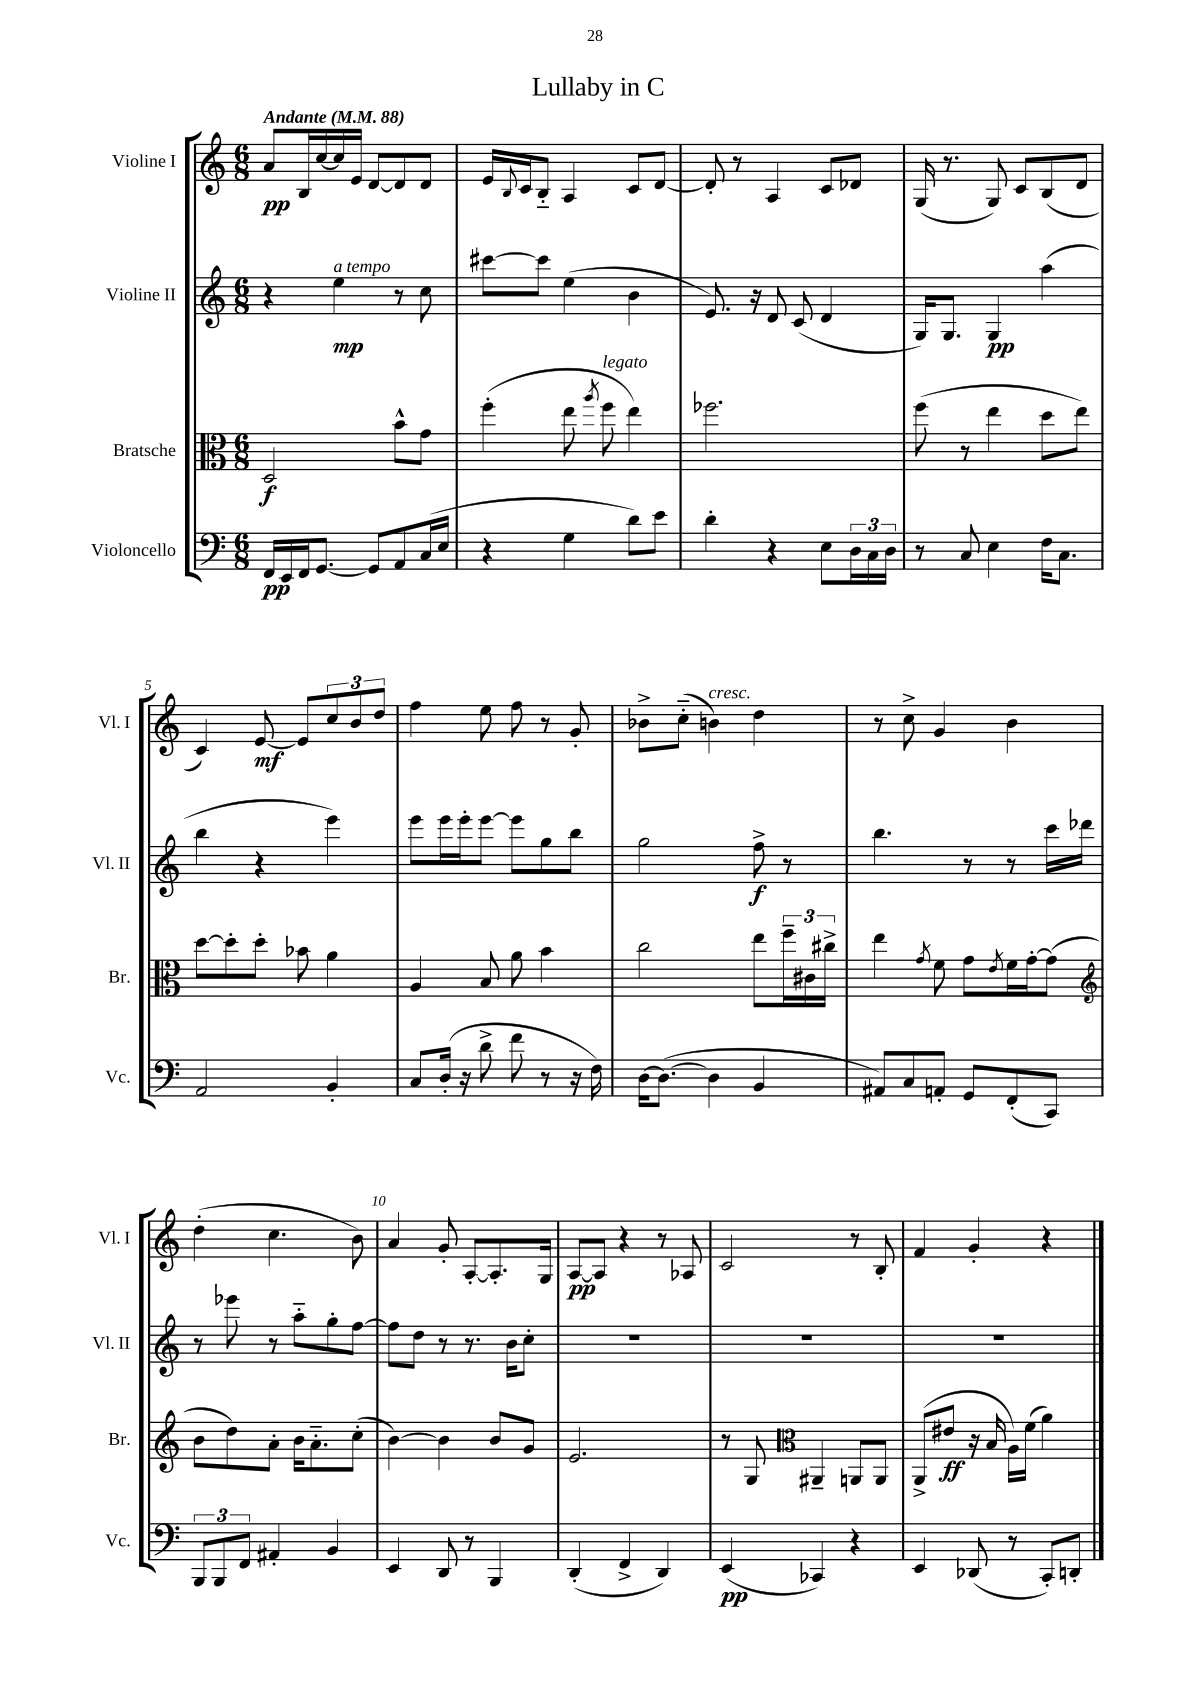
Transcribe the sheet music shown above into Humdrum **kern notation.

**kern	**dynam	**kern	**dynam	**kern	**dynam	**kern	**dynam
*part4	*part4	*part3	*part3	*part2	*part2	*part1	*part1
*staff4	*staff4	*staff3	*staff3	*staff2	*staff2	*staff1	*staff1
*I"Violoncello	*	*I"Bratsche	*	*I"Violine II	*	*I"Violine I	*
*I'Vc.	*	*I'Br.	*	*I'Vl. II	*	*I'Vl. I	*
*clefF4	*	*clefC3	*	*clefG2	*	*clefG2	*
*k[]	*	*k[]	*	*k[]	*	*k[]	*
*M6/8	*	*M6/8	*	*M6/8	*	*M6/8	*
*MM88	*	*MM88	*	*MM88	*	*MM88	*
=1	=1	=1	=1	=1	=1	=1	=1
!	!	!	!	!	!	!LO:TX:a:B:t=Andante	!
16FF/LL	pp	2D/	f	4r	.	8a/L	pp
16EE/	.	.	.	.	.	.	.
16FF/J	.	.	.	.	.	16B/L	.
[8.GG/J	.	.	.	.	.	[16cc/	.
!	!	!	!	!LO:TX:a:i:t=a tempo	!	!	!
.	.	.	.	4ee\	mp	16cc/]	.
.	.	.	.	.	.	16e/JJ	.
8GG/L]	.	.	.	.	.	[8d/L	.
8AA/	.	8b^^\L	.	8r	.	8d/]	.
(16C/L	.	8g\J	.	8cc\	.	8d/J	.
16E/JJ	.	.	.	.	.	.	.
=2	=2	=2	=2	=2	=2	=2	=2
4r	.	(4ff'\	.	[8ccc#X\L	.	16e/LL	.
.	.	.	.	.	.	8qqB/	.
.	.	.	.	.	.	16c/J	.
.	.	.	.	8ccc#\J]	.	8B/J	.
4G\	.	8ee\	.	(4ee\	.	4A/	.
.	.	8qaa/	.	.	.	.	.
!	!	!LO:TX:a:i:t=legato	!	!	!	!	!
.	.	8ff\	.	.	.	.	.
8d\L)	.	4ee\)	.	4b\	.	8c/L	.
8e\J	.	.	.	.	.	[8d/J	.
=3	=3	=3	=3	=3	=3	=3	=3
4d'\	.	2.ff-X\	.	8.e/)	.	8d'/]	.
.	.	.	.	.	.	8r	.
.	.	.	.	16r	.	.	.
4r	.	.	.	8d/	.	4A/	.
.	.	.	.	(8c/	.	.	.
8E\L	.	.	.	4d/	.	8c/L	.
24D\L	.	.	.	.	.	8d-X/J	.
24C\	.	.	.	.	.	.	.
24D\JJ	.	.	.	.	.	.	.
=4	=4	=4	=4	=4	=4	=4	=4
8r	.	(8ff\	.	16G/KL)	.	(16G/	.
.	.	.	.	8.G/J	.	8.r	.
8C/	.	8r	.	.	.	.	.
4E\	.	4ee\	.	4G/	pp	8G/)	.
.	.	.	.	.	.	8c/L	.
16F\KL	.	8dd\L	.	(4aa\	.	(8B/	.
8.C\J	.	.	.	.	.	.	.
.	.	8ee\J)	.	.	.	8d/J	.
!!LO:LB:g=z
=5	=5	=5	=5	=5	=5	=5	=5
2AA/	.	[8dd\L	.	4bb\	.	4c/)	.
.	.	8dd'\]	.	.	.	.	.
.	.	8dd'\J	.	4r	.	[8e/	mf
.	.	8b-X\	.	.	.	8e/L]	.
4BB'/	.	4a\	.	4eee\)	.	12cc/	.
.	.	.	.	.	.	12b/	.
.	.	.	.	.	.	12dd/J	.
=6	=6	=6	=6	=6	=6	=6	=6
8C/L	.	4A/	.	8eee\L	.	4ff\	.
(16D'/Jk	.	.	.	16eee\L	.	.	.
16r	.	.	.	16eee'\J	.	.	.
8d^\	.	8B/	.	[8eee\J	.	8ee\	.
8f\	.	8a\	.	8eee\L]	.	8ff\	.
8r	.	4b\	.	8gg\	.	8r	.
16r	.	.	.	8bb\J	.	8g'/	.
16F\)	.	.	.	.	.	.	.
=7	=7	=7	=7	=7	=7	=7	=7
[16D\KL	.	2cc\	.	2gg\	.	8b-X^\L	.
(8.D\J_	.	.	.	.	.	.	.
.	.	.	.	.	.	(8cc\J	.
!	!	!	!	!	!	!LO:TX:a:i:t=cresc.	!
4D\]	.	.	.	.	.	4bn\)	.
4BB/	.	8ee\L	.	8ff^\	f	4dd\	.
.	.	24ff~\L	.	8r	.	.	.
.	.	24c#X\	.	.	.	.	.
.	.	24cc#X^\JJ	.	.	.	.	.
=8	=8	=8	=8	=8	=8	=8	=8
8AA#X/L)	.	4ee\	.	4.bb\	.	8r	.
8C/	.	.	.	.	.	8cc^\	.
.	.	8qg/	.	.	.	.	.
8AAn'/J	.	8f\	.	.	.	4g/	.
8GG/L	.	8g\L	.	8r	.	.	.
.	.	8qe/	.	.	.	.	.
(8FF'/	.	16f\L	.	8r	.	4b\	.
.	.	[16g'\J	.	.	.	.	.
8CC/J)	.	(8g\J]	.	16ccc\LL	.	.	.
.	.	.	.	16ddd-X\JJ	.	.	.
!!LO:LB:g=z
=9	=9	=9	=9	=9	=9	=9	=9
*	*	*clefG2	*	*	*	*	*
12BBB/L	.	8b\L	.	8r	.	(4dd'\	.
12BBB/	.	.	.	.	.	.	.
.	.	8dd\)	.	8eee-X\	.	.	.
12FF/J	.	.	.	.	.	.	.
4AA#X'/	.	8a'\J	.	8r	.	4.cc\	.
.	.	16b\KL	.	8aa\L	.	.	.
.	.	8.a\	.	.	.	.	.
4BB/	.	.	.	8gg'\	.	.	.
.	.	(8cc'\J	.	[8ff\J	.	8b\)	.
=10	=10	=10	=10	=10	=10	=10	=10
4EE/	.	[4b\)	.	8ff\L]	.	4a/	.
.	.	.	.	8dd\J	.	.	.
8DD/	.	4b\]	.	8r	.	8g'/	.
8r	.	.	.	8.r	.	[8A'/L	.
4BBB/	.	8b/L	.	.	.	8.A'/]	.
.	.	.	.	16b\KL	.	.	.
.	.	8g/J	.	8cc'\J	.	.	.
.	.	.	.	.	.	16G/Jk	.
=11	=11	=11	=11	=11	=11	=11	=11
(4DD'/	.	2.e/	.	2.r	.	[8A/L	pp
.	.	.	.	.	.	8A/J]	.
4FF^/	.	.	.	.	.	4r	.
4DD/)	.	.	.	.	.	8r	.
.	.	.	.	.	.	8A-X/	.
=12	=12	=12	=12	=12	=12	=12	=12
(4EE/	pp	8r	.	2.r	.	2c/	.
.	.	8G/	.	.	.	.	.
*	*	*clefC3	*	*	*	*	*
4CC-X/)	.	4AA#X~/	.	.	.	.	.
4r	.	8AAn/L	.	.	.	8r	.
.	.	8AA/J	.	.	.	8B'/	.
=13	=13	=13	=13	=13	=13	=13	=13
4EE/	.	(8AA^/L	.	2.r	.	4f/	.
.	.	8e#X/J	ff	.	.	.	.
(8DD-X/	.	16r	.	.	.	4g'/	.
.	.	16B/	.	.	.	.	.
8r	.	16A\LL)	.	.	.	.	.
.	.	(16f\JJ	.	.	.	.	.
8CC'/L)	.	4a\)	.	.	.	4r	.
8DDn'/J	.	.	.	.	.	.	.
==	==	==	==	==	==	==	==
*-	*-	*-	*-	*-	*-	*-	*-
